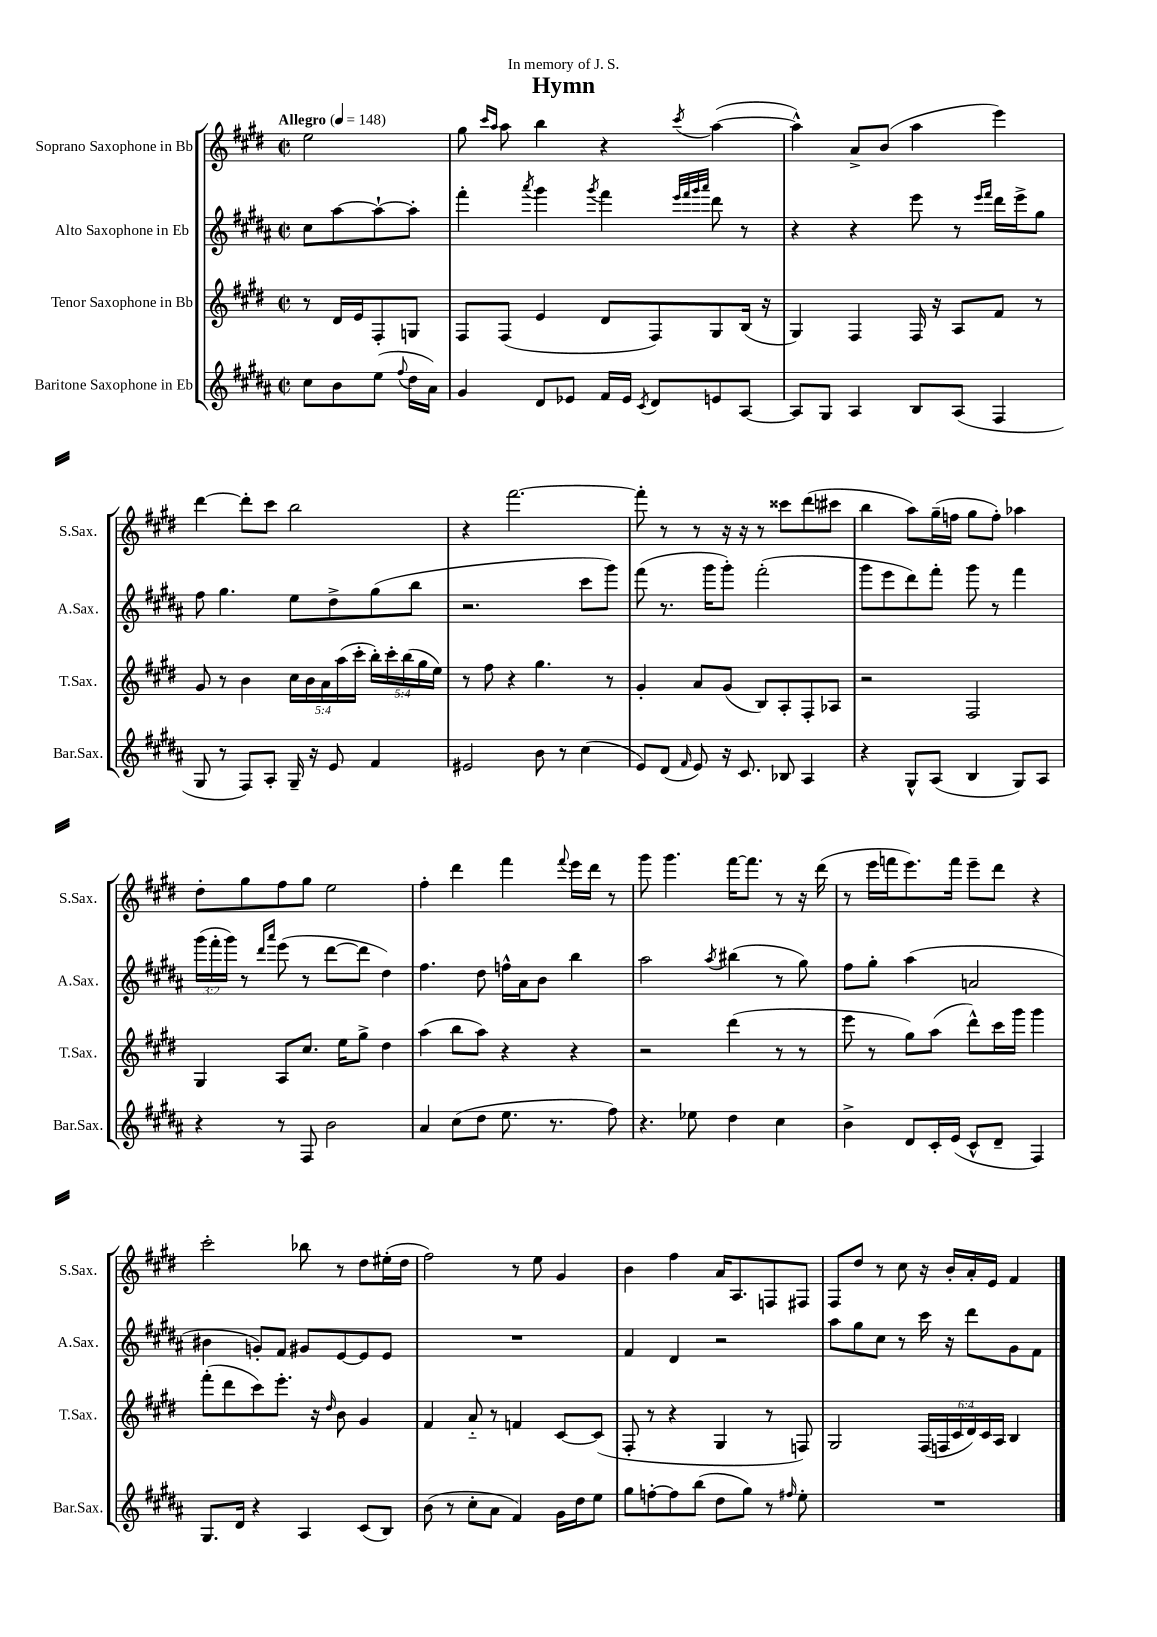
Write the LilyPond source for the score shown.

\header { title = "Hymn" dedication = "In memory of J. S." }
<<
\new StaffGroup <<
\new Staff = "s0" \with { instrumentName = "Soprano Saxophone in Bb" shortInstrumentName = "S.Sax." } {
    \clef treble \key e \major \defaultTimeSignature \time 2/2 \partial 2 \tempo "Allegro" 4 = 148
    \autoBeamOff e''2 |
    gis''8 \grace { cis'''16[ a''16] } a''8 b''4 r4 \acciaccatura { cis'''8 } a''4~( |
    a''4-^) a'8[-> b'8]( a''4 e'''4) |
    dis'''4~ dis'''8[-. cis'''8] b''2 |
    r4 fis'''2.~ |
    fis'''8-. r8 r8 r16 r16 r8 cisis'''8[ dis'''8( cis'''8] |
    b''4 a''8[) gis''16--( f''16] gis''8[ f''8]-.) aes''4 |
    dis''8[-. gis''8 fis''8 gis''8] e''2 |
    fis''4-. dis'''4 fis'''4 \appoggiatura { fis'''8 } e'''16[ dis'''16] r8 |
    gis'''8 gis'''4. fis'''16[~ fis'''8.] r8 r16 dis'''16( |
    r8 e'''16[ f'''16 e'''8.) f'''16] e'''8[-- dis'''8] r4 |
    cis'''2-. bes''8 r8 dis''8[ eis''16-.( dis''16] |
    fis''2) r8 e''8 gis'4 |
    b'4 fis''4 a'16[ a8. f8 fis8] |
    fis8[ dis''8] r8 cis''8 r16 b'16[-. a'16-. e'16] fis'4 \bar "|." |
}
\new Staff = "s1" \with { instrumentName = "Alto Saxophone in Eb" shortInstrumentName = "A.Sax." } {
    \clef treble \key b \major \defaultTimeSignature \time 2/2 \override Staff.TupletNumber.text = #tuplet-number::calc-fraction-text \partial 2
    \autoBeamOff cis''8[ ais''8~ ais''8~-! ais''8]-. |
    fis'''4-. \acciaccatura { ais'''8 } gis'''4 \acciaccatura { gis'''8 } fis'''4 \grace { e'''32[ fis'''32 gis'''32 ais'''32] } dis'''8 r8 |
    r4 r4 e'''8 r8 \grace { e'''16[ fis'''16] } dis'''16[ e'''16-> gis''8] |
    fis''8 gis''4. e''8[ dis''8-> gis''8( b''8] |
    r2. cis'''8[ gis'''8]) |
    fis'''8( r8. gis'''16[ gis'''8]-.) fis'''2-.( |
    gis'''8[ e'''8 dis'''8) fis'''8]-. gis'''8 r8 fis'''4 |
    \tuplet 3/2 { gis'''16[( fis'''16-. gis'''16]) } r8 \grace { dis'''16[ ais'''16] } e'''8( r8 dis'''8[~ dis'''8] dis''4) |
    fis''4. dis''8 f''16[-^ ais'16 b'8] b''4 |
    ais''2 \acciaccatura { ais''8 } bis''4( r8 gis''8) |
    fis''8[ gis''8]-. ais''4( a'2 |
    bis'4 g'8[-.) fis'8] gis'8[ e'8~ e'8 e'8] |
    R1 |
    fis'4 dis'4 r2 |
    ais''8[ gis''8 cis''8] r8 cis'''16 r16 dis'''8[ gis'8 fis'8] \bar "|." |
}
\new Staff = "s2" \with { instrumentName = "Tenor Saxophone in Bb" shortInstrumentName = "T.Sax." } {
    \clef treble \key e \major \defaultTimeSignature \time 2/2 \override Staff.TupletNumber.text = #tuplet-number::calc-fraction-text \partial 2
    \autoBeamOff r8 dis'16[ e'16 fis8-. g8] |
    fis8[ fis8]( e'4 dis'8[ fis8) gis8 b16]( r16 |
    gis4) fis4 fis16 r16 a8[ fis'8] r8 |
    gis'8 r8 b'4 \tuplet 5/4 { cis''16[ b'16 a'16 a''16( cis'''16]-. } \tuplet 5/4 { b''16[-.) cis'''16-. b''16( gis''16 e''16]) } |
    r8 fis''8 r4 gis''4. r8 |
    gis'4-. a'8[ gis'8]( b8[) a8-. fis8-. aes8] |
    r2 fis2 |
    gis4 a8[ cis''8.] e''16[ gis''8]-> dis''4 |
    a''4( b''8[ a''8]) r4 r4 |
    r2 dis'''4( r8 r8 |
    e'''8 r8 gis''8[) a''8]( dis'''8[-^) cis'''16 gis'''16] gis'''4 |
    fis'''8[-.( dis'''8 cis'''8) e'''8.]-. r16 \grace { dis''16 } b'8 gis'4 |
    fis'4 a'8-_ r8 f'4 cis'8[~ cis'8]( |
    fis8-. r8 r4 gis4 r8 f8) |
    gis2 \tuplet 6/4 { fis16[( f16 cis'16 dis'16) cis'16 a16] } b4 \bar "|." |
}
\new Staff = "s3" \with { instrumentName = "Baritone Saxophone in Eb" shortInstrumentName = "Bar.Sax." } {
    \clef treble \key b \major \defaultTimeSignature \time 2/2 \partial 2
    \autoBeamOff cis''8[ b'8 e''8]( \appoggiatura { fis''8 } dis''16[ ais'16]) |
    gis'4 dis'8[ ees'8] fis'16[ ees'16] \acciaccatura { cis'8 } dis'8[ e'8 ais8]~ |
    ais8[ gis8] ais4 b8[ ais8]( fis4 |
    gis8 r8 fis8[) ais8]-. gis16-- r16 e'8 fis'4 |
    eis'2 b'8 r8 cis''4( |
    e'8[) dis'8]( \grace { fis'16 } e'8) r16 cis'8. bes8 ais4 |
    r4 gis8[-^ ais8]( b4 gis8[) ais8] |
    r4 r8 fis8 b'2 |
    ais'4 cis''8[( dis''8] e''8. r8. fis''8) |
    r4. ees''8 dis''4 cis''4 |
    b'4-> dis'8[ cis'16-. e'16]( cis'8[-^ dis'8]-- fis4) |
    gis8.[ dis'16] r4 ais4 cis'8[( b8]) |
    b'8( r8 cis''8[-. ais'8] fis'4) gis'16[ dis''16 e''8] |
    gis''8[ f''8~-. f''8 b''8]( dis''8[ gis''8]) r8 \grace { fis''16 } e''8-. |
    R1 \bar "|." |
}
>>
>>
\layout { \context { \Score \remove "Bar_number_engraver" } }
